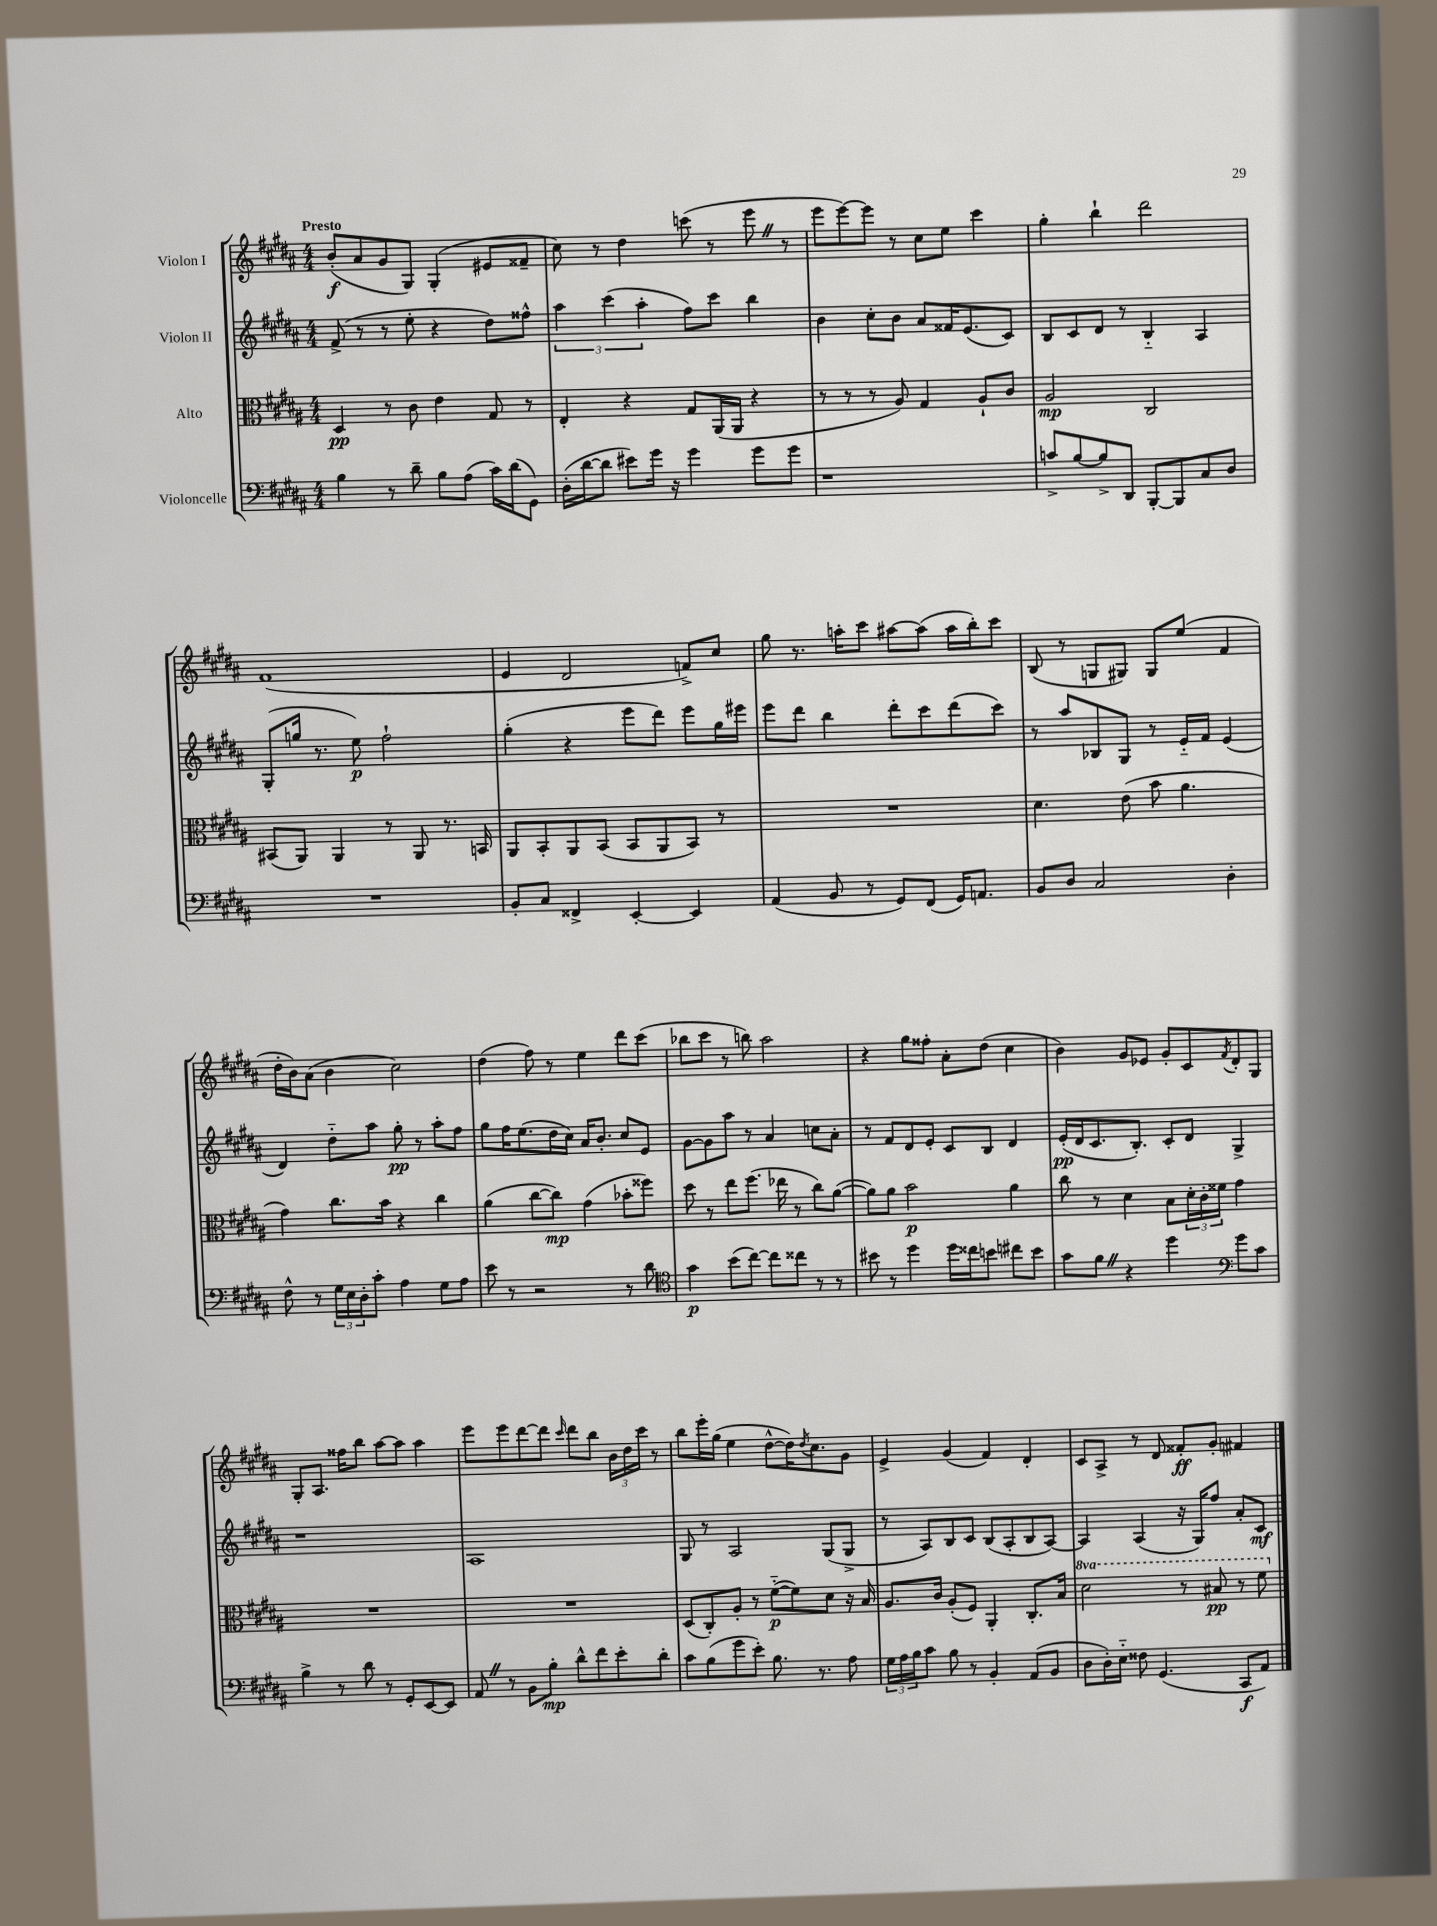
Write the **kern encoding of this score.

**kern	**dynam	**kern	**dynam	**kern	**dynam	**kern	**dynam
*part4	*part4	*part3	*part3	*part2	*part2	*part1	*part1
*staff4	*staff4	*staff3	*staff3	*staff2	*staff2	*staff1	*staff1
*I"Violoncelle	*	*I"Alto	*	*I"Violon II	*	*I"Violon I	*
*clefF4	*	*clefC3	*	*clefG2	*	*clefG2	*
*k[f#c#g#d#a#]	*	*k[f#c#g#d#a#]	*	*k[f#c#g#d#a#]	*	*k[f#c#g#d#a#]	*
*M4/4	*	*M4/4	*	*M4/4	*	*M4/4	*
=1	=1	=1	=1	=1	=1	=1	=1
!	!	!	!	!	!	!LO:TX:a:B:t=Presto	!
4B\	.	4D#/	pp	(8f#^/	.	(8b'/L	f
.	.	.	.	8r	.	8a#/	.
8r	.	8r	.	8r	.	8g#/	.
8d#~\	.	8c#\	.	8ee'\	.	8G#/J)	.
8B\L	.	4e\	.	4r	.	(4G#'/	.
(8A#\J	.	.	.	.	.	.	.
16c#\LL)	.	8G#/	.	8dd#\L)	.	8e#X/L	.
(16d#\J	.	.	.	.	.	.	.
8GG#\J)	.	8r	.	8ff##X^^\J	.	8f##X~/J	.
=2	=2	=2	=2	=2	=2	=2	=2
(16D#'\LL	.	4E'/	.	6aa#\	.	8cc#\)	.
[16d#\J	.	.	.	.	.	.	.
8d#\J]	.	.	.	.	.	8r	.
.	.	.	.	(6ccc#\	.	.	.
8e#X\L)	.	4r	.	.	.	4dd#\	.
.	.	.	.	6aa#'\	.	.	.
16g#\Jk	.	.	.	.	.	.	.
16r	.	.	.	.	.	.	.
4g#\	.	8G#/L	.	8ff#\L)	.	(8cccn\	.
.	.	(16AA#/L	.	8ccc#\J	.	8r	.
.	.	16AA#/JJ	.	.	.	.	.
8g#\L	.	4r	.	4bb\	.	8eeeZ\	.
8g#\J	.	.	.	.	.	8r	.
=3	=3	=3	=3	=3	=3	=3	=3
1r	.	8r	.	4b\	.	8eee\L	.
.	.	8r	.	.	.	[8eee\)	.
.	.	8r	.	8cc#'\L	.	8eee\J]	.
.	.	8A#/)	.	8b\J	.	8r	.
.	.	4G#/	.	8a#/L	.	8cc#\L	.
.	.	.	.	16f##X/K	.	8ee\J	.
.	.	.	.	(8.e/	.	.	.
.	.	8A#`/L	.	.	.	4ccc#\	.
.	.	8c#/J	.	8c#/J)	.	.	.
=4	=4	=4	=4	=4	=4	=4	=4
8cn^/L	.	2A#/	mp	8B/L	.	4gg#'\	.
[8B/	.	.	.	8c#/	.	.	.
8B^/]	.	.	.	8d#/J	.	4bb`\	.
8DD#/J	.	.	.	8r	.	.	.
[8BBB'/L	.	2C#/	.	4B/	.	2ddd#\	.
8BBB/]	.	.	.	.	.	.	.
8C#/	.	.	.	4A#/	.	.	.
8D#/J	.	.	.	.	.	.	.
!!LO:LB:g=z
=5	=5	=5	=5	=5	=5	=5	=5
1r	.	(8BB#X/L	.	(8G#'/L	.	(1f#	.
.	.	8AA#/J)	.	16ggn/Jk	.	.	.
.	.	.	.	8.r	.	.	.
.	.	4AA#/	.	.	.	.	.
.	.	.	.	8ee\)	p	.	.
.	.	8r	.	2ff#`\	.	.	.
.	.	8AA#/	.	.	.	.	.
.	.	8.r	.	.	.	.	.
.	.	16BBn/	.	.	.	.	.
=6	=6	=6	=6	=6	=6	=6	=6
8BB'/L	.	8AA#/L	.	(4gg#'\	.	4e/	.
8C#/J	.	8BB'/	.	.	.	.	.
4FF##X^/	.	8AA#/	.	4r	.	2d#/	.
.	.	(8BB/J	.	.	.	.	.
[4EE'/	.	8BB/L	.	8eee\L	.	.	.
.	.	8AA#/	.	8ddd#\J)	.	.	.
4EE/]	.	8BB/J)	.	8eee\L	.	8fn^/L)	.
.	.	8r	.	16gg#\L	.	8cc#/J	.
.	.	.	.	16eee#X\JJ	.	.	.
=7	=7	=7	=7	=7	=7	=7	=7
(4AA#/	.	1r	.	8eee\L	.	8gg#\	.
.	.	.	.	8ddd#\J	.	8.r	.
8BB/	.	.	.	4bb\	.	.	.
.	.	.	.	.	.	16aan'\KL	.
8r	.	.	.	.	.	8ccc#\J	.
8GG#/L)	.	.	.	8ddd#'\L	.	[8aa#X\L	.
(8FF#/J	.	.	.	8ccc#\	.	(8aa#\J]	.
16GG#/KL)	.	.	.	(8ddd#\	.	16aa#\LL	.
8.AAn/J	.	.	.	.	.	16bb'\J)	.
.	.	.	.	8ccc#\J)	.	8ccc#\J	.
=8	=8	=8	=8	=8	=8	=8	=8
8BB/L	.	4.d#\	.	8r	.	(8B/	.
8D#/J	.	.	.	8aa#/L	.	8r	.
2C#/	.	.	.	8B-X/	.	8Gn/L	.
.	.	(8e\	.	8G#/J	.	8G#X/J)	.
.	.	8b\	.	8r	.	8G#/L	.
.	.	4.a#\	.	16e/LL	.	(8ee/J	.
.	.	.	.	16f#/JJ	.	.	.
4D#'\	.	.	.	(4e/	.	4f#/	.
!!LO:LB:g=z
=9	=9	=9	=9	=9	=9	=9	=9
8F#^^\	.	4g#\)	.	4d#/)	.	16dd#'\LL	.
.	.	.	.	.	.	16b\J)	.
8r	.	.	.	.	.	(8a#\J	.
24G#\LL	.	8.cc#\L	.	8dd#\L	.	4b\	.
24E\	.	.	.	.	.	.	.
24D#'\J	.	.	.	.	.	.	.
8c#'\J	.	.	.	8aa#\J	.	.	.
.	.	16b\Jk	.	.	.	.	.
4A#\	.	4r	.	8gg#'\	pp	2cc#\)	.
.	.	.	.	8r	.	.	.
8G#\L	.	4cc#\	.	8aa#'\L	.	.	.
8A#\J	.	.	.	8ff#\J	.	.	.
=10	=10	=10	=10	=10	=10	=10	=10
8e\	.	(4a#\	.	8gg#\L	.	(4dd#\	.
8r	.	.	.	16ff#\K	.	.	.
.	.	.	.	(8.ee\	.	.	.
2r	.	[8cc#\L	.	.	.	8ff#\)	.
.	.	8cc#\J])	mp	16dd#\L	.	8r	.
.	.	.	.	16cc#\JJ)	.	.	.
.	.	(4g#\	.	16a#/KL	.	4ee\	.
.	.	.	.	8.b'/J	.	.	.
8r	.	8b-X'\L	.	8cc#/L	.	8ddd#\L	.
8d#\	.	8ff##X\J)	.	8e/J	.	(8ccc#\J	.
=11	=11	=11	=11	=11	=11	=11	=11
*clefC4	*	*	*	*	*	*	*
4g#\	p	8dd#\	.	[8g#\L	.	8bb-X\L	.
.	.	8r	.	8g#\]	.	8ccc#\J	.
(8b\L	.	8ee\L	.	8aa#\J	.	8r	.
[8cc#\J)	.	(8.ff#\J	.	8r	.	8bbn\)	.
8cc#\L]	.	.	.	4a#/	.	2aa#\	.
.	.	16ee-X\	.	.	.	.	.
8cc##X\J	.	8r	.	.	.	.	.
8r	.	8cc#\L)	.	8ccn\L	.	.	.
8r	.	([8a#\J	.	8a#'\J	.	.	.
=12	=12	=12	=12	=12	=12	=12	=12
8b#X\	.	8a#\L])	.	8r	.	4r	.
8r	.	8a#\J	.	8f#/L	.	.	.
4dd#\	.	2b\	p	8d#/	.	8gg#\L	.
.	.	.	.	8e'/J	.	8ff##X'\J	.
16dd#\LL	.	.	.	8c#/L	.	8a#'\L	.
16cc##X\J	.	.	.	.	.	.	.
8bn\J	.	.	.	8B/J	.	(8dd#\J	.
8cc#X\L	.	4a#\	.	4d#/	.	4cc#\	.
8b\J	.	.	.	.	.	.	.
=13	=13	=13	=13	=13	=13	=13	=13
8g#\L	.	8cc#\	.	(16e'/LL	pp	4b\)	.
.	.	.	.	16d#/J	.	.	.
8f#Z\J	.	8r	.	8.c#/	.	.	.
4r	.	4d#\	.	.	.	8g#/L	.
.	.	.	.	8.B'/J)	.	.	.
.	.	.	.	.	.	8e-X/J	.
4dd#\	.	8B\L	.	8c#'/L	.	8g#'/L	.
.	.	24d#'\L	.	8d#/J	.	8c#/	.
.	.	24c#'\	.	.	.	.	.
.	.	24f##X\JJ	.	.	.	.	.
*clefF4	*	*	*	*	*	*	*
.	.	.	.	.	.	8qf#/	.
8g#\L	.	4g#\	.	4G#^/	.	8d#'/	.
8c#\J	.	.	.	.	.	8G#/J	.
!!LO:LB:g=z
=14	=14	=14	=14	=14	=14	=14	=14
4B^\	.	1r	.	1r	.	8G#'/L	.
.	.	.	.	.	.	8.A#/J	.
8r	.	.	.	.	.	.	.
.	.	.	.	.	.	16ff##X\KL	.
8d#\	.	.	.	.	.	8bb\J	.
8r	.	.	.	.	.	[8aa#\L	.
8GG#'/L	.	.	.	.	.	8aa#\J]	.
[8EE/	.	.	.	.	.	4aa#\	.
8EE/J]	.	.	.	.	.	.	.
=15	=15	=15	=15	=15	=15	=15	=15
8AA#Z/	.	1r	.	1A#	.	8eee\L	.
8r	.	.	.	.	.	8eee\	.
8BB\L	.	.	.	.	.	[8ddd#\	.
8B'\J	mp	.	.	.	.	8ddd#\J]	.
.	.	.	.	.	.	16qqccc#/	.
8d#^^\L	.	.	.	.	.	8ddd#\L	.
8f#\	.	.	.	.	.	8bb\J	.
8e'\	.	.	.	.	.	24b\LL	.
.	.	.	.	.	.	24dd#\	.
.	.	.	.	.	.	24ccc#\JJ	.
8d#'\J	.	.	.	.	.	8r	.
=16	=16	=16	=16	=16	=16	=16	=16
8c#\L	.	(8D#/L	.	8G#/	.	8bb\L	.
(8B\	.	8C#'/)	.	8r	.	16eee'\L	.
.	.	.	.	.	.	(16gg#\JJ	.
8g#\	.	8A#'/J	.	2A#/	.	4ee\	.
8e'\J)	.	8r	.	.	.	.	.
8.B\	.	([8f#\L	p	.	.	[8dd#^^\L	.
.	.	8f#\])	.	.	.	16dd#\K])	.
.	.	.	.	.	.	8qdd#/	.
8.r	.	.	.	.	.	8.cc#\	.
.	.	8d#\J	.	(8G#/L	.	.	.
8A#\	.	16r	.	8G#^/J	.	8g#\J	.
.	.	16B/	.	.	.	.	.
=17	=17	=17	=17	=17	=17	=17	=17
24G#\LL	.	8.A#/L	.	8r	.	4e^/	.
24A#\	.	.	.	.	.	.	.
24B\J	.	.	.	.	.	.	.
8c#\J	.	.	.	8A#/L)	.	.	.
.	.	16c#/Jk	.	.	.	.	.
8B\	.	(8A#'/L	.	8B/	.	(4g#/	.
8r	.	8F#/J)	.	8c#/J	.	.	.
4BB'/	.	4AA#'/	.	(8B/L	.	4f#/)	.
.	.	.	.	8A#'/	.	.	.
(8AA#/L	.	8.C#'/L	.	8B/	.	4d#'/	.
8BB/J	.	.	.	[8A#/J)	.	.	.
.	.	16B/Jk	.	.	.	.	.
=18	=18	=18	=18	=18	=18	=18	=18
*	*	*8va	*	*	*	*	*
8D#\L	.	2dd#\	.	4A#/]	.	8c#/L	.
16D#'\L)	.	.	.	.	.	8A#^/J	.
16E\JJ	.	.	.	.	.	.	.
8F##X\	.	.	.	(4A#/	.	8r	.
(4.GG#/	.	.	.	.	.	8d#/	.
.	.	8r	.	16r	.	8f##X'/L	ff
.	.	.	.	16G#/KL)	.	.	.
.	.	8b#X/	pp	8ff#/J	.	8g#'/J	.
8CC#/L	f	8r	.	8a#'/L	.	4f#X/	.
8AA#/J)	.	8ff#\	.	8c#/J	mf	.	.
*	*	*X8va	*	*	*	*	*
==	==	==	==	==	==	==	==
*-	*-	*-	*-	*-	*-	*-	*-
